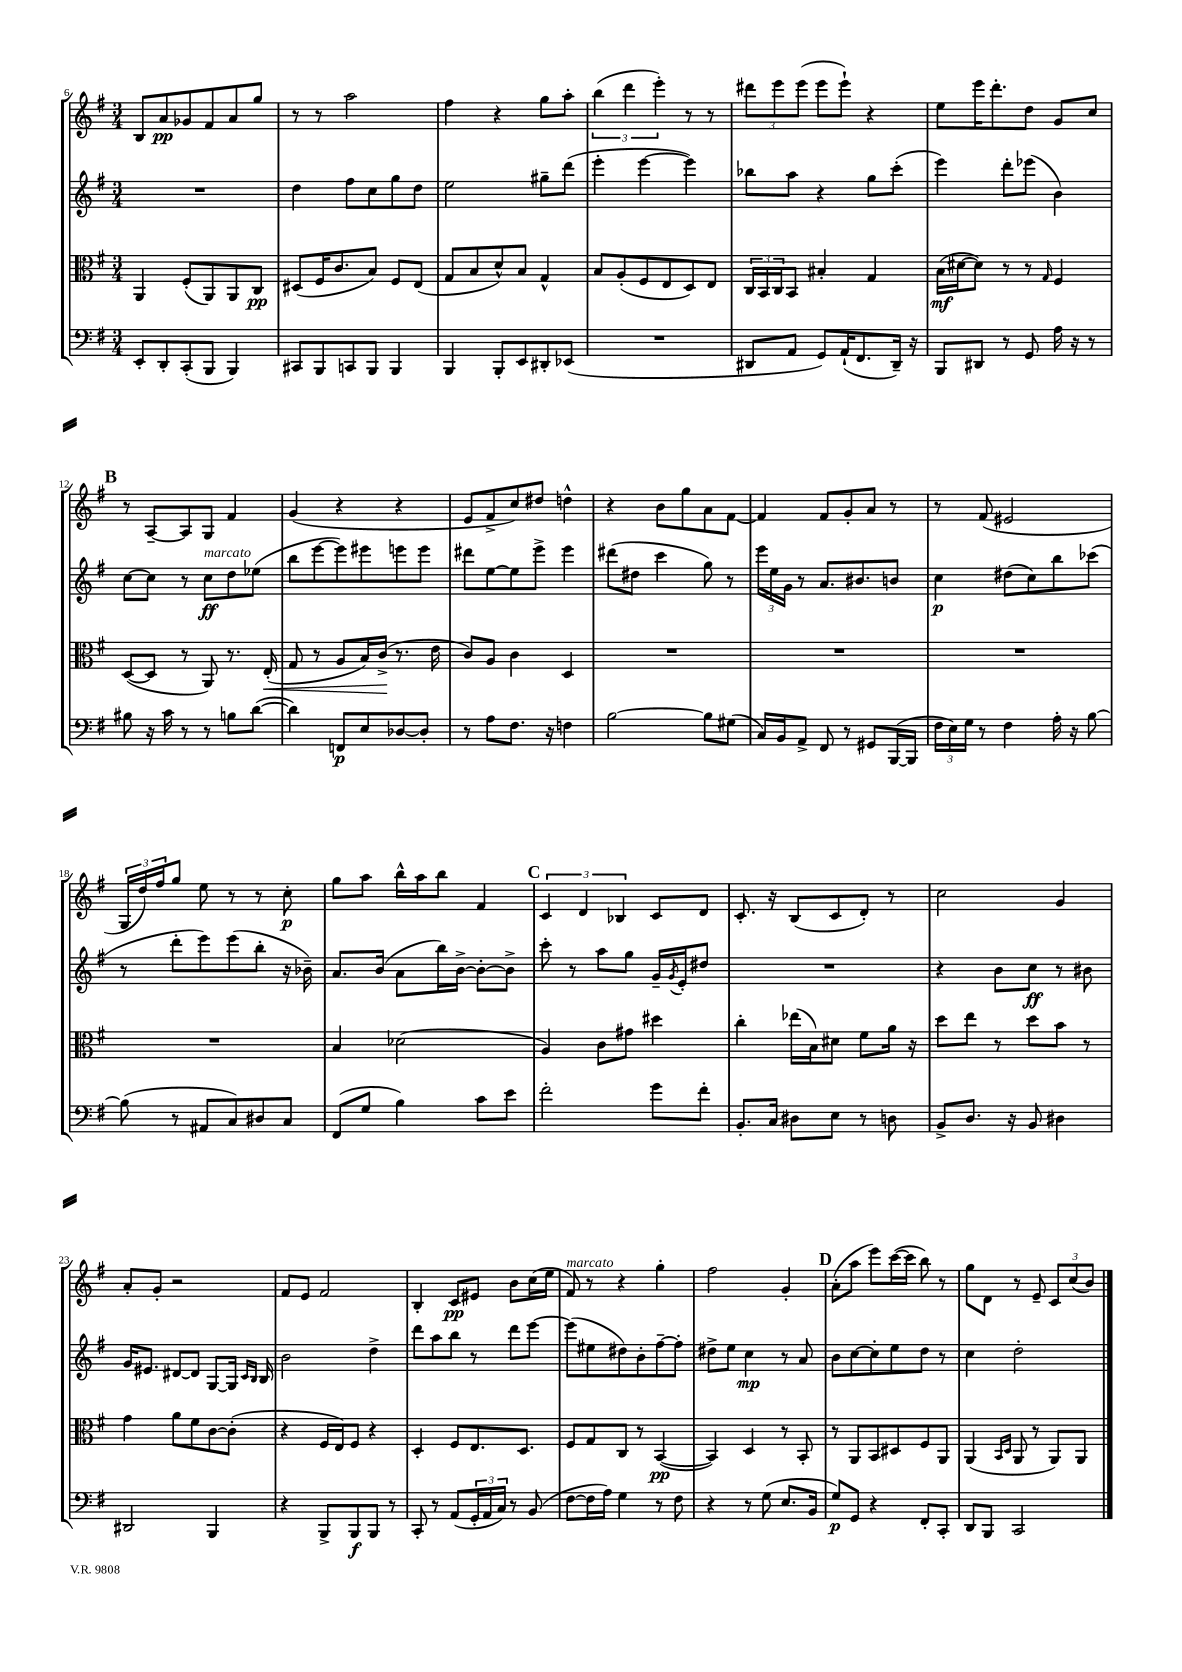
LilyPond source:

<<
\new StaffGroup <<
\new Staff = "s0" {
    \clef treble \key g \major \numericTimeSignature \time 3/4
    b8 a'8\pp ges'8 fis'8 a'8 g''8 |
    r8 r8 a''2 |
    fis''4 r4 g''8 a''8-. |
    \tuplet 3/2 { b''4( d'''4 e'''4-.) } r8 r8 |
    \tuplet 3/2 { dis'''8 e'''8 e'''8( } e'''8 e'''8-!) r4 |
    e''8 e'''16 d'''8.-. d''8 g'8 c''8 |
    \mark \markup { \bold "B" } r8 a8~-- a8 g8 fis'4 |
    g'4( r4 r4 |
    e'8 fis'8-> c''8) dis''8 d''4-^ |
    r4 b'8 g''8 a'8 fis'8~ |
    fis'4 fis'8 g'8-. a'8 r8 |
    r8 fis'8( eis'2 |
    \tuplet 3/2 { g16 d''16) fis''16 } g''8 e''8 r8 r8 c''8-.\p |
    g''8 a''8 b''16-^ a''16 b''8 fis'4 |
    \mark \markup { \bold "C" } \tuplet 3/2 { c'4 d'4 bes4 } c'8 d'8 |
    c'8.-. r16 b8( c'8 d'8-.) r8 |
    c''2 g'4 |
    a'8-. g'8-. r2 |
    fis'8 e'8 fis'2 |
    b4-. c'8\pp eis'8 b'8 c''16( e''16 |
    fis'8^\markup { \italic "marcato" }) r8 r4 g''4-. |
    fis''2 g'4-. |
    \mark \markup { \bold "D" } a'8-.( a''8 e'''8) c'''16~( c'''16 b''8) r8 |
    g''8 d'8 r8 e'8-- \tuplet 3/2 { c'8 c''8( b'8) } \bar "|." |
}
\new Staff = "s1" {
    \clef treble \key g \major \numericTimeSignature \time 3/4
    R2. |
    d''4 fis''8 c''8 g''8 d''8 |
    e''2 gis''8-- d'''8( |
    e'''4-. e'''4~ e'''4) |
    bes''8 a''8 r4 g''8 c'''8-.( |
    e'''4) d'''8-. ees'''8( b'4) |
    \mark \markup { \bold "B" } c''8~ c''8 r8 c''8\ff^\markup { \italic "marcato" } d''8 ees''8( |
    b''8 e'''8~ e'''8) eis'''8 e'''8 e'''8 |
    dis'''8 e''8~ e''8 e'''8-> e'''4 |
    dis'''8( dis''8 c'''4 g''8) r8 |
    \tuplet 3/2 { e'''16 e''16 g'16 } r8 a'8. bis'8. b'8 |
    c''4\p dis''8( c''8) b''8 ces'''8( |
    r8 d'''8-. e'''8) e'''8( b''8-. r16 bes'16--) |
    a'8. b'16( a'8 b''16) b'16~-> b'8~-. b'8-> |
    \mark \markup { \bold "C" } c'''8-. r8 a''8 g''8 g'16-- \acciaccatura { g'8 } e'16-. dis''8 |
    R2. |
    r4 b'8 c''8\ff r8 bis'8 |
    g'16 eis'8. dis'8~ dis'8 g8~ g16 \grace { c'16 b16 } b16 |
    b'2 d''4-> |
    d'''8 a''8 b''8 r8 d'''8 e'''8~ |
    e'''8( eis''8 dis''8) b'8-. fis''8~-- fis''8-. |
    dis''8-> e''8 c''4\mp r8 a'8 |
    \mark \markup { \bold "D" } b'8 c''8~ c''8-. e''8 d''8 r8 |
    c''4 d''2-. \bar "|." |
}
\new Staff = "s2" {
    \clef alto \key g \major \numericTimeSignature \time 3/4
    a,4 fis8-.( a,8) a,8 c8\pp |
    dis8( fis16 c'8. b8) fis8 e8( |
    g8 b8 d'8-^) b8 g4-^ |
    b8 a8-.( fis8 e8 d8) e8 |
    \tuplet 3/2 { c16 b,16 c16 } b,8 bis4-. g4 |
    b16\mf( dis'16~ dis'8) r8 r8 \grace { g16 } fis4 |
    \mark \markup { \bold "B" } d8~( d8 r8 a,8) r8. e16-.\<( |
    g8 r8 a8 b16) c'16->\!( r8. e'16 |
    c'8) a8 c'4 d4 |
    R2. |
    R2. |
    R2. |
    R2. |
    b4 des'2( |
    \mark \markup { \bold "C" } a4) c'8 gis'8 dis''4 |
    c''4-. ees''16( b16) dis'8 fis'8 a'16 r16 |
    d''8 e''8 r8 d''8 b'8 r8 |
    g'4 a'8 fis'8 c'8~ c'8-.( |
    r4 fis16 e16) fis8 r4 |
    d4-. fis8 e8. d8. |
    fis8 g8 c8 r8 b,4~\pp( |
    b,4) d4 r8 b,8-. |
    \mark \markup { \bold "D" } r8 a,8 b,8 dis8 fis8 a,8 |
    a,4( \grace { b,16 d16 } a,8 r8 a,8) a,8 \bar "|." |
}
\new Staff = "s3" {
    \clef bass \key g \major \numericTimeSignature \time 3/4
    e,8-. d,8-. c,8-.( b,,8 b,,4) |
    cis,8 b,,8 c,8 b,,8 b,,4 |
    b,,4 b,,8-. e,8 dis,8-. ees,8( |
    R2. |
    dis,8 a,8 g,8) a,16-!( fis,8. dis,16--) r16 |
    b,,8 dis,8 r8 g,8 a16 r16 r8 |
    \mark \markup { \bold "B" } bis8 r16 c'16 r8 r8 b8 d'8~( |
    d'4) f,8\p e8 des8~ des8-. |
    r8 a8 fis8. r16 f4 |
    b2~ b8 gis8( |
    c16) b,16 a,8-> fis,8 r8 gis,8 b,,16~( b,,16 |
    \tuplet 3/2 { fis16 e16) g16 } r8 fis4 a16-. r16 b8~ |
    b8( r8 ais,8 c8) dis8 c8 |
    fis,8( g8 b4) c'8 e'8 |
    \mark \markup { \bold "C" } fis'2-. g'8 fis'8-. |
    b,8.-. c16 dis8 e8 r8 d8 |
    b,8-> d8. r16 b,8 dis4 |
    dis,2 b,,4 |
    r4 b,,8-> b,,8\f b,,8 r8 |
    c,8-. r8 a,8( \tuplet 3/2 { g,16-. a,16 c16) } r8 b,8( |
    fis8~ fis16 a16) g4 r8 fis8 |
    r4 r8 g8( e8. b,16 |
    \mark \markup { \bold "D" } g8\p) g,8 r4 fis,8-. c,8-. |
    d,8 b,,8 c,2 \bar "|." |
}
>>
>>
\layout { \context { \Score currentBarNumber = #6 } }
